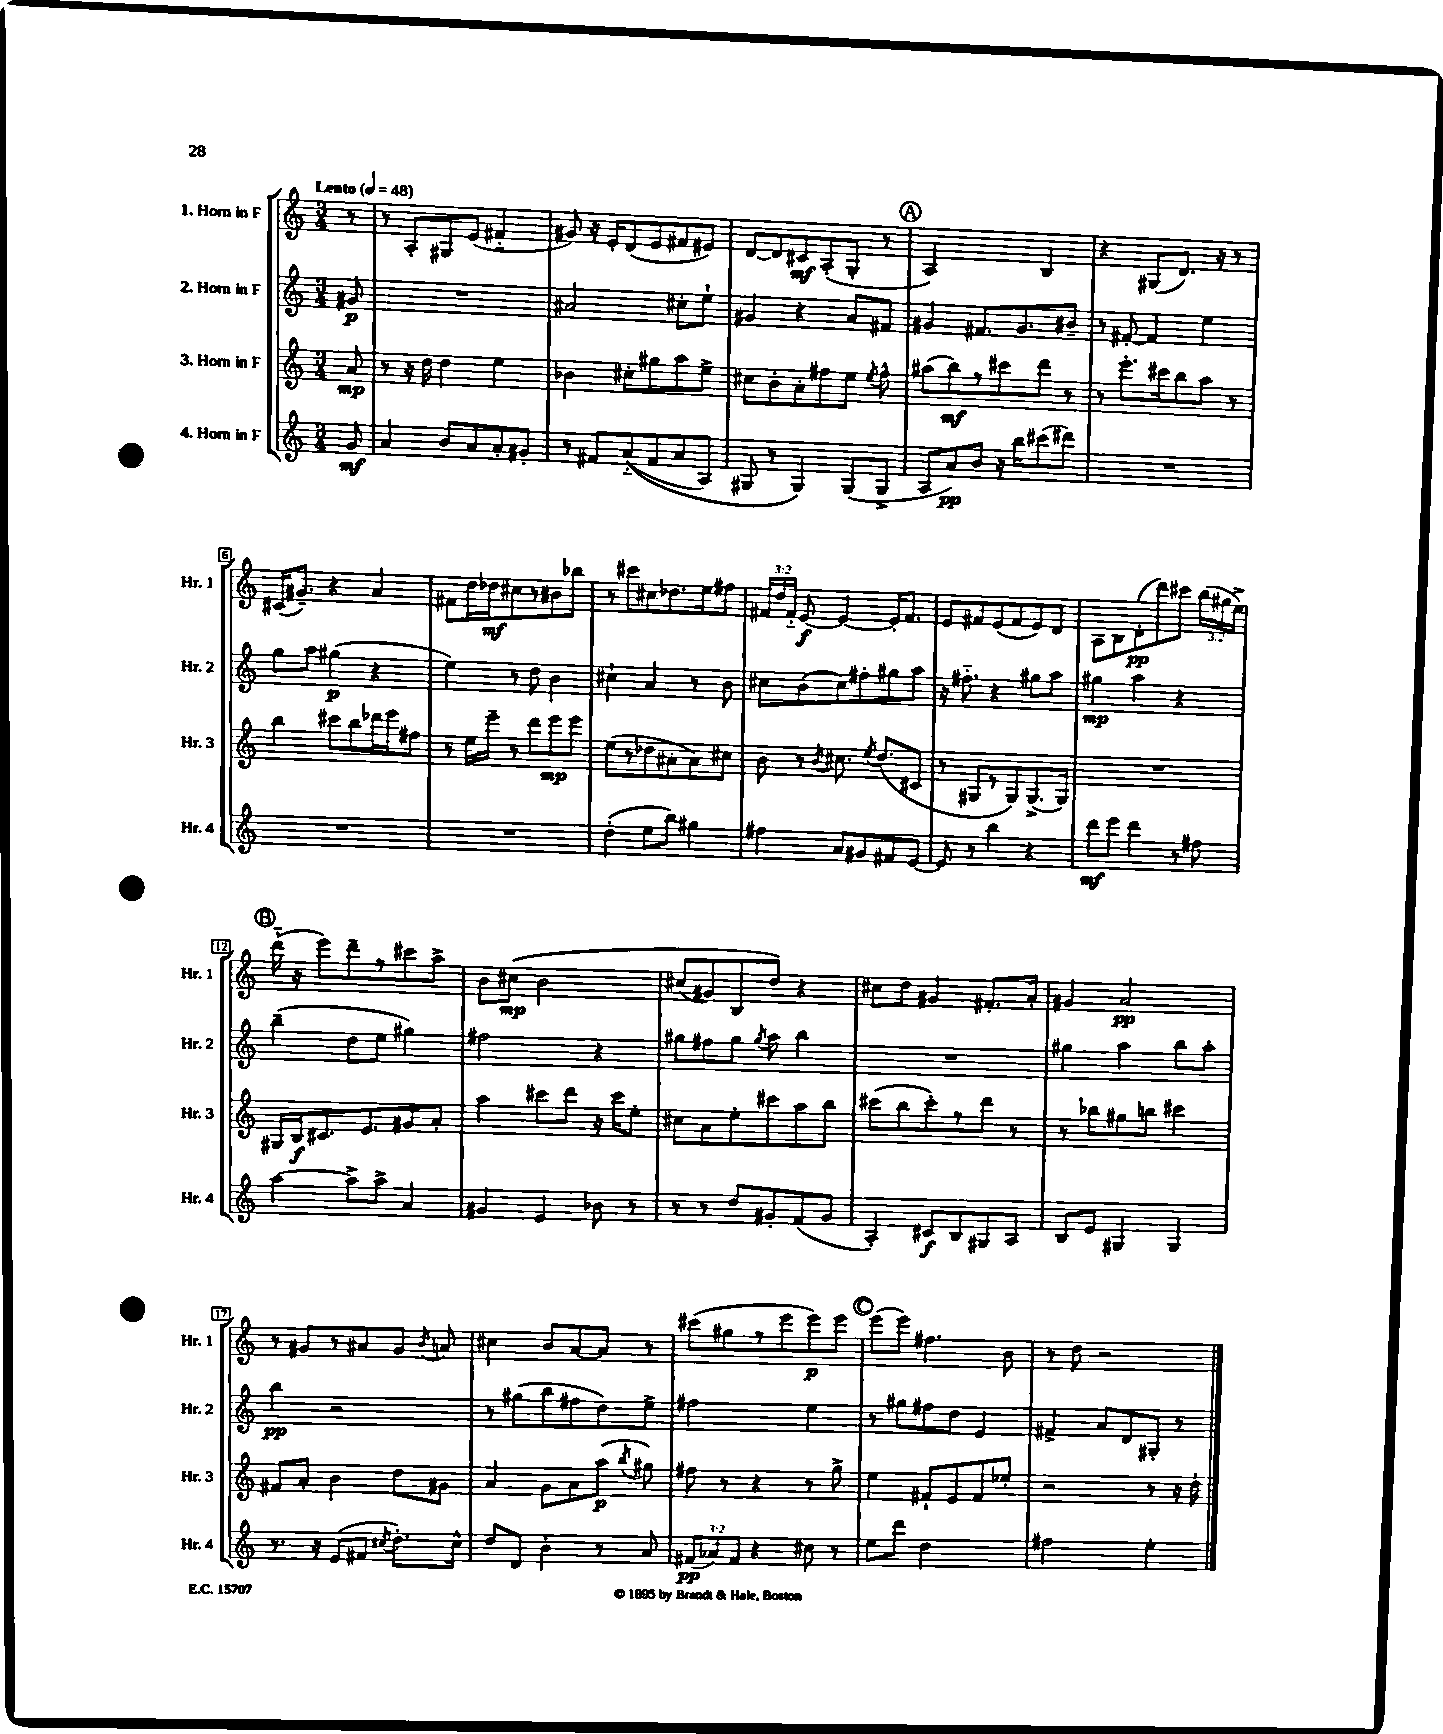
<<
\new StaffGroup <<
\new Staff = "s0" \with { instrumentName = "1. Horn in F" shortInstrumentName = "Hr. 1" } {
    \clef treble \key c \major \numericTimeSignature \time 3/4 \override Staff.TupletNumber.text = #tuplet-number::calc-fraction-text \partial 8 \tempo "Lento" 4 = 48
    \autoBeamOff r8 |
    r8 a8[-. gis8 e'8]( fis'4-_ |
    gis'8) r16 e'16[-. d'8( e'8 fis'8 eis'8]) |
    d'8[~ d'8 cis'8\mf a8-.( g8]-. r8 |
    \mark \markup { \circle "A" } a2) b4 |
    r4 gis8[( d'8.]) r16 r8 |
    cis'16[( gis'8.]--) r4 a'4 |
    fis'8[ d''16 des''16\mf cis''8 r8 bis'8 bes''8] |
    r8 cis'''8[ cis''8 des''8. e''16 fis''8] |
    \tuplet 3/2 { fis'16[ d''16 fis'16]-_ } e'8~\f e'4~ e'16[-. fis'8.] |
    e'8[ fis'8 e'8( fis'8 e'8) d'8] |
    a8[ b8 d'8-.\pp( d'''8) cis'''8] \tuplet 3/2 { b''16[( gis''16 e''16]->) } |
    \mark \markup { \circle "B" } d'''16-_( r16 e'''8[) d'''8-- r8 cis'''8 a''8]-> |
    b'8[ cis''8]\mp\( b'2 |
    cis''8[( gis'8) b8 d''8]\) r4 |
    cis''8[ d''8] gis'4 fis'8.[-. a'16]-. |
    gis'4 a'2\pp |
    r8 gis'8[ r8 ais'8 gis'8] \acciaccatura { b'8 } a'8 |
    cis''4 b'8[ a'8~ a'8] r8 |
    cis'''8[( gis''8 r8 e'''8 e'''8\p) e'''8] |
    \mark \markup { \circle "C" } e'''8[( e'''8]) fis''4. b'8 |
    r8 d''8 r2 \bar "|." |
}
\new Staff = "s1" \with { instrumentName = "2. Horn in F" shortInstrumentName = "Hr. 2" } {
    \clef treble \key c \major \numericTimeSignature \time 3/4 \partial 8
    \autoBeamOff gis'8\p |
    R2. |
    ais'2 cis''8[-. e''8]-! |
    gis'4 r4 a'8[ fis'8] |
    \mark \markup { \circle "A" } gis'4 fis'8.[ gis'8. bis'8]-- |
    r8 fis'8~-. fis'4 e''4 |
    g''8[ a''8] gis''4\p( r4 |
    e''4) r8 d''8 b'4 |
    cis''4-! a'4 r8 b'8 |
    cis''8[ b'8( cis''8) fis''8-. gis''8 a''8] |
    r16 fis''8.-_ r4 gis''8[ a''8] |
    gis''4\mp a''4 r4 |
    \mark \markup { \circle "B" } b''4--( d''8[ e''8] gis''4) |
    fis''2 r4 |
    gis''8[ fis''8 gis''8] \acciaccatura { gis''8 } a''8 b''4 |
    R2. |
    gis''4 a''4 b''8[ a''8]-. |
    b''4\pp r2 |
    r8 gis''8[( b''8 fis''8 d''8) e''8]-> |
    fis''2 e''4 |
    \mark \markup { \circle "C" } r8 gis''8[ fis''8 d''8] e'4 |
    fis'4-> a'8[ d'8 gis8]-. r8 \bar "|." |
}
\new Staff = "s2" \with { instrumentName = "3. Horn in F" shortInstrumentName = "Hr. 3" } {
    \clef treble \key c \major \numericTimeSignature \time 3/4 \partial 8
    \autoBeamOff a'8\mp |
    r8 r16 d''16 d''4 e''4 |
    bes'4 cis''8[-. gis''8 a''8 e''8]-> |
    cis''8[ b'8-. a'8-. fis''8 e''8] \acciaccatura { e''8 } fis''8-^ |
    \mark \markup { \circle "A" } ais''8[( b''8\mf) r8 cis'''8 d'''8] r8 |
    r8 e'''8.[-. cis'''16 b''8 a''8] r8 |
    b''4 cis'''8[ b''8 des'''16 e'''16 fis''8] |
    r8 e''16[ e'''16]-- r8 d'''8[ e'''8\mp e'''8] |
    e''8[( r8 des''8 ais'8-. ais'8) cis''8] |
    b'8 r8 \acciaccatura { b'8 } cis''8. \acciaccatura { e''8 } d''8.[( cis'8] |
    r8 gis8[ r8 gis8) gis8.->( gis16]) |
    R2. |
    \mark \markup { \circle "B" } gis16[ b16\f cis'8. e'8. gis'8 a'8]-. |
    a''4 cis'''8[ d'''8] r16 cis'''16[ e''8]-. |
    cis''8[ a'8 e''8-. cis'''8 a''8 b''8] |
    cis'''8[( b''8 cis'''8-.) r8 d'''8] r8 |
    r8 bes''8[ gis''8 b''8] cis'''4 |
    fis'8[ a'8]-. b'4 d''8[ gis'8] |
    a'4 g'8[ a'8 a''8]\p( \acciaccatura { b''8 } gis''8) |
    fis''8 r8 r4 r8 g''8-> |
    \mark \markup { \circle "C" } e''4 fis'8[-! e'8 fis'8 ees''8]-. |
    r2 r8 r16 d''16-. \bar "|." |
}
\new Staff = "s3" \with { instrumentName = "4. Horn in F" shortInstrumentName = "Hr. 4" } {
    \clef treble \key c \major \numericTimeSignature \time 3/4 \override Staff.TupletNumber.text = #tuplet-number::calc-fraction-text \partial 8
    \autoBeamOff g'8\mf |
    a'4 b'8[ a'8 a'8-. gis'8]-. |
    r8 fis'8[ a'8-_(\( fis'8 a'8 a8]) |
    gis8 r8 gis4\) gis8[( gis8]-> |
    \mark \markup { \circle "A" } a8[ a'8\pp) b'8] r16 b''16[ cis'''8( dis'''8]) |
    R2. |
    R2. |
    R2. |
    d''4-.( e''8[ b''8]) gis''4 |
    fis''4 a'8[ gis'8 fis'8 e'8]~ |
    e'8 r8 b''4 r4 |
    d'''8[\mf e'''8] d'''4 r8 fis''8 |
    \mark \markup { \circle "B" } a''4~ a''8[-> a''8]-> a'4 |
    gis'4 e'4 bes'8 r8 |
    r8 r8 d''8[ gis'8-. f'8( gis'8] |
    a4-.) cis'8[\f b8 gis8 a8] |
    b8[ e'8] gis4 gis4 |
    r8. r16 e'8[( fis'8] \acciaccatura { cis''8 } d''8.[-.) cis''16]-^ |
    d''8[ d'8] b'4-. r8 a'8 |
    \tuplet 3/2 { fis'8[\pp( aes'8) fis'8] } r4 cis''8 r8 |
    \mark \markup { \circle "C" } e''8[ d'''8] d''2 |
    fis''2 e''4-. \bar "|." |
}
>>
>>
\layout { \context { \Score \override BarNumber.stencil = #(make-stencil-boxer 0.1 0.3 ly:text-interface::print) } }
